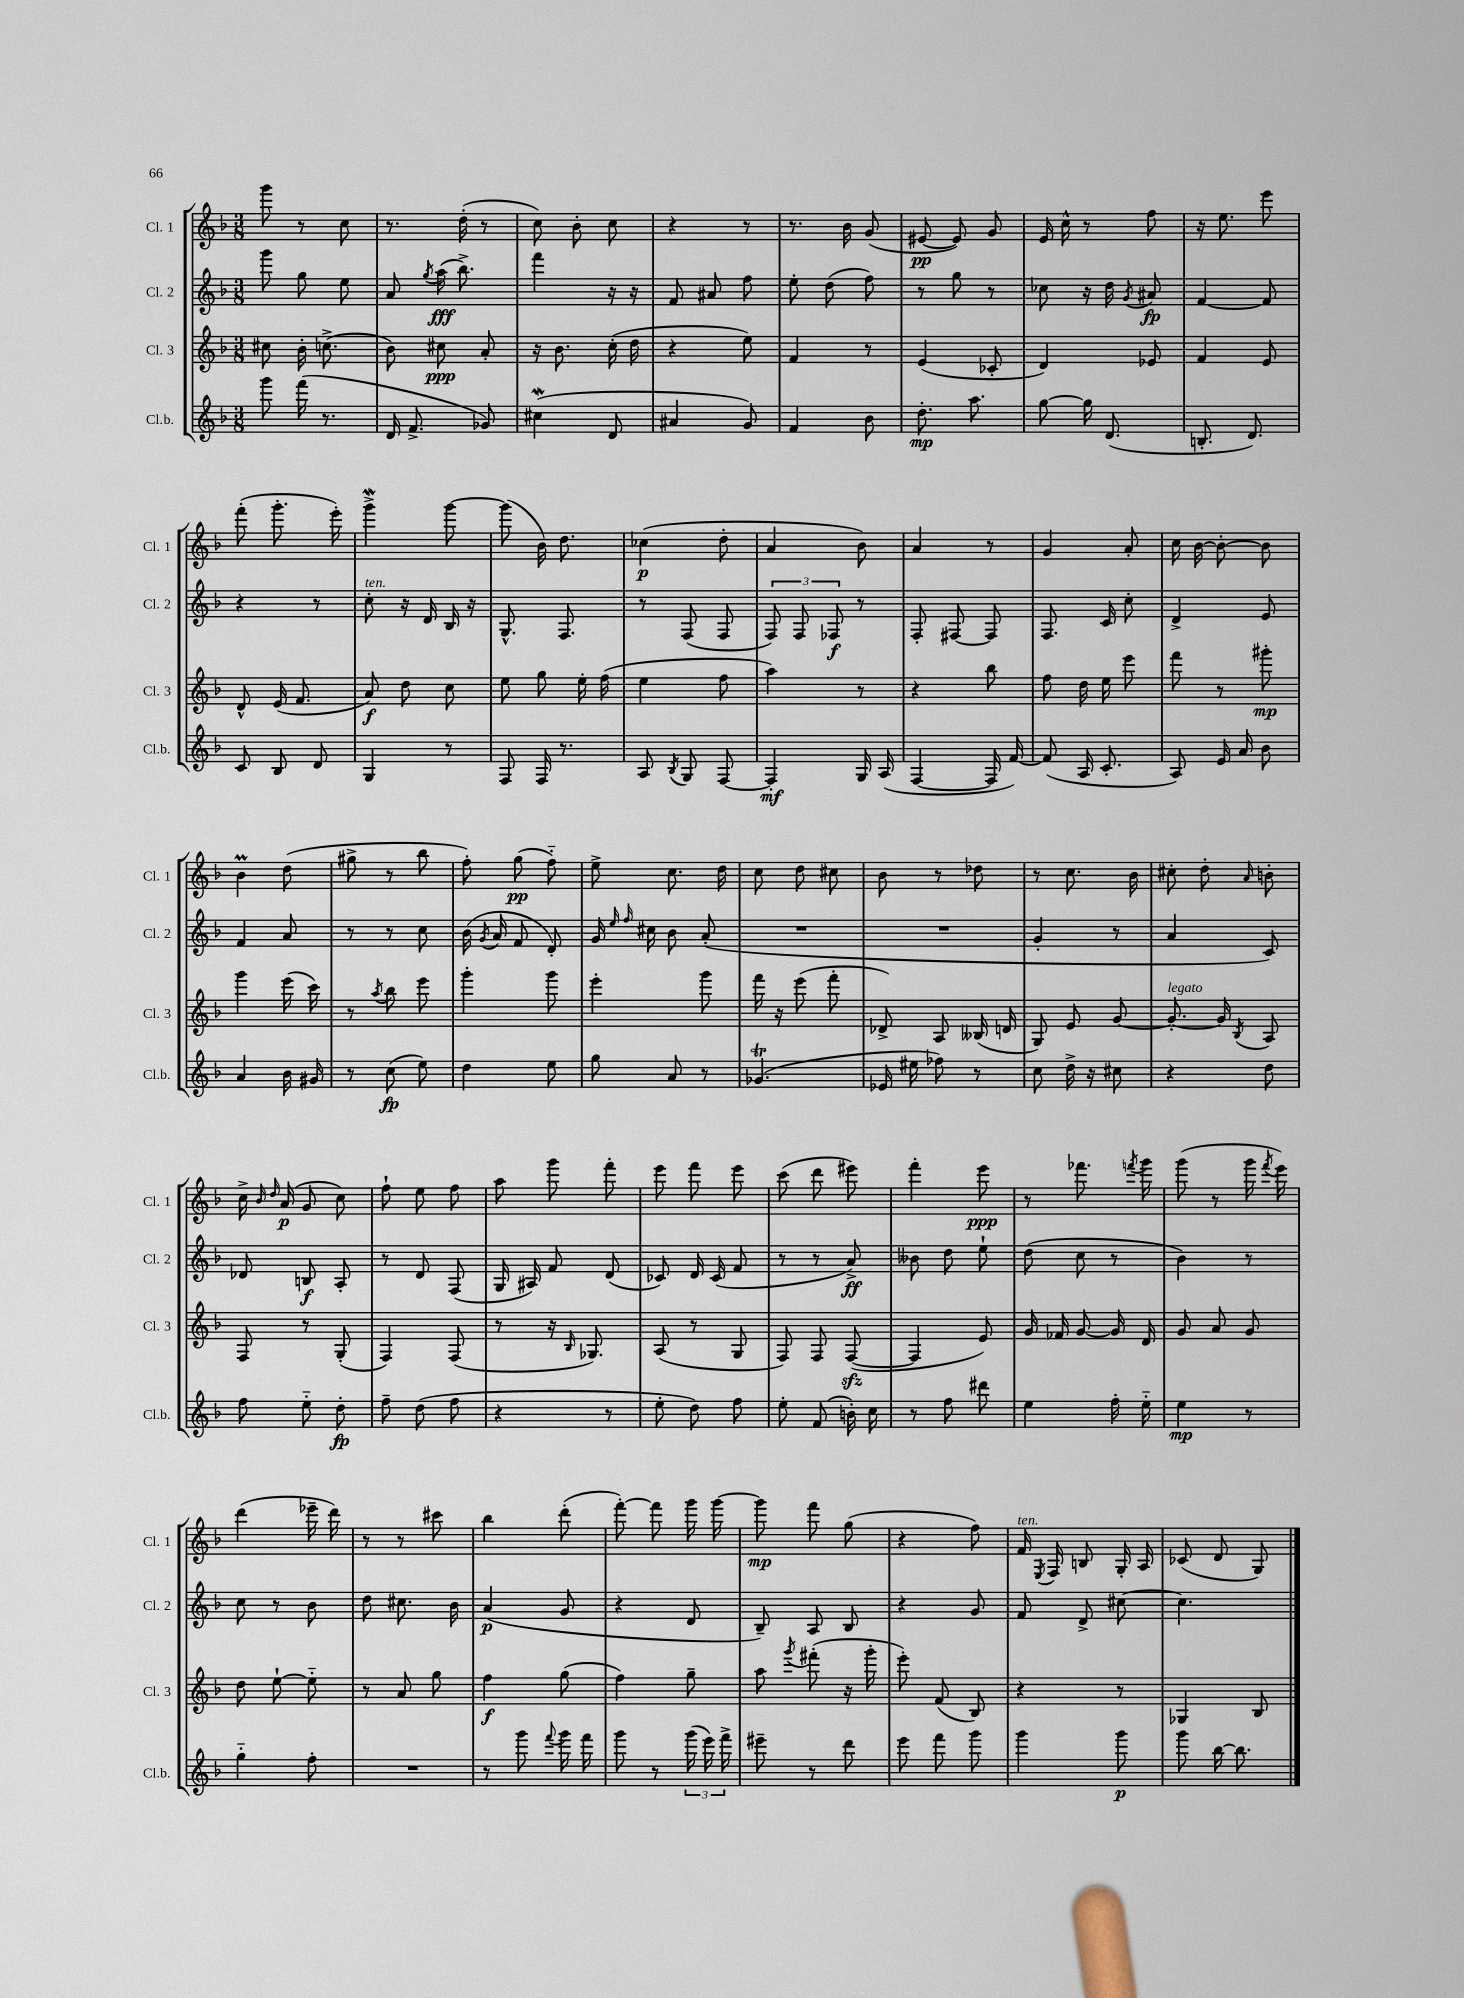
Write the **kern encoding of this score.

**kern	**kern	**kern	**kern
*staff4	*staff3	*staff2	*staff1
*clefG2	*clefG2	*clefG2	*clefG2
*k[b-]	*k[b-]	*k[b-]	*k[b-]
*M3/8	*M3/8	*M3/8	*M3/8
8ggg\	8cc#\	8ggg\	8ggg\
(16fff\	16b-'\	8gg\	8r
8.r	(8.cc^\	.	.
.	.	8ee\	8cc\
=	=	=	=
16d/	8b-\)	8a/	8.r
8.f^/	.	.	.
.	.	8qgg/	.
.	8cc#\	(16aa\	.
.	.	8.bb-^\)	(16dd'\
8g-/)	8a'/	.	8r
=	=	=	=
(4cc#\	16r	4fff\	8cc\)
.	8.b-\	.	.
.	.	.	8b-'\
8d/	(16cc'\	16r	8cc\
.	16dd\	16r	.
=	=	=	=
4a#/	4r	8f/	4r
.	.	8a#/	.
8g/)	8ee\)	8ff\	8r
=	=	=	=
4f/	4f/	8ee'\	8.r
.	.	(8dd\	.
.	.	.	16b-\
8b-\	8r	8ff\)	(8g/
=	=	=	=
8.dd'\	(4e/	8r	[8e#/
.	.	8gg\	8e#/])
8.aa\	.	.	.
.	8c-'/	8r	8g/
=	=	=	=
[8gg\	4d/)	8cc-\	16e/
.	.	.	16cc^^\
16gg\]	.	16r	8r
(8.d/	.	16dd\	.
.	.	8qg/	.
.	8e-/	8a#/	8ff\
=	=	=	=
8.B'/	4f/	[4f/	16r
.	.	.	8.ee\
8.d/)	.	.	.
.	8e/	8f/]	8eee\
=	=	=	=
8c/	8d^^/	4r	(8fff'\
8B-/	(16e/	.	8.ggg'\
.	8.f/	.	.
8d/	.	8r	.
.	.	.	16eee'\)
=	=	=	=
4G/	8a/)	8cc'\	4ggg^\
.	8dd\	16r	.
.	.	16d/	.
8r	8cc\	16B-/	[8ggg\
.	.	16r	.
=	=	=	=
8F/	8ee\	8.G^^/	(8ggg\]
16F/	8gg\	.	16b-\)
8.r	.	8.F/	8.dd\
.	16ee'\	.	.
.	(16ff\	.	.
=	=	=	=
8A/	4ee\	8r	(4cc-\
8qB-/	.	.	.
8G/	.	(8F/	.
[8F/	8ff\	8F/	8dd'\
=	=	=	=
4F'/]	4aa\)	12F/)	4a/
.	.	12F/	.
.	.	12F-/	.
16G/	8r	8r	8b-\)
(16A/	.	.	.
=	=	=	=
[4F/	4r	8F'/	4a/
.	.	[8F#/	.
16F/]	8bb-\	8F#/]	8r
[16f/)	.	.	.
=	=	=	=
(8f/]	8ff\	8.F/	4g/
16A/	16dd\	.	.
8.c'/	16ee\	16c/	.
.	8eee\	8cc'\	8a'/
=	=	=	=
8A/)	8fff\	4d^/	16cc\
.	.	.	[16b-\
16e/	8r	.	8b-'\_
16a/	.	.	.
8b-\	8ggg#'\	8e/	8b-\]
=	=	=	=
4a/	4ggg\	4f/	4b-\
16b-\	(16eee\	8a/	(8dd\
16g#/	16ccc\)	.	.
=	=	=	=
8r	8r	8r	8gg#^\
.	8qaa/	.	.
(8cc\	8bb-\	8r	8r
8ee\)	8eee\	8cc\	8bb-\
=	=	=	=
4dd\	4ggg'\	(16b-\	8ff'\)
.	.	8qg/	.
.	.	16a/	.
.	.	8f/	(8gg\
8ee\	8ggg\	8d'/)	8ff'~\)
=	=	=	=
8gg\	4eee'\	16g/	8ee^\
.	.	16qqee/	.
.	.	16qqff/	.
.	.	16cc#\	.
8a/	.	8b-\	8.cc\
8r	8ggg\	(8a'/	.
.	.	.	16dd\
=	=	=	=
(4.g-/	16fff\	4.r	8cc\
.	16r	.	.
.	(8eee\	.	8dd\
.	8fff'\	.	8cc#\
=	=	=	=
16e-/	8d-^/)	4.r	8b-\
16ee#\	.	.	.
8ff-\)	8A/	.	8r
8r	(16B--/	.	8dd-\
.	16d/	.	.
=	=	=	=
8cc\	8G/)	4g'/	8r
16dd^\	8e/	.	8.cc\
16r	.	.	.
8cc#\	[8g/	8r	.
.	.	.	16b-\
=	=	=	=
4r	8.g'/_	4a/	8cc#'\
.	.	.	8dd'\
.	16g/]	.	.
.	8qB-/	.	16qqa/
8dd\	8A/	8c/)	8b'\
=	=	=	=
8ff\	8F/	8d-/	16cc^\
.	.	.	16qqb-/
.	.	.	16qqdd/
.	.	.	(16a/
8ee'~\	8r	8B/	8g/
8dd'\	(8G'/	8A'/	8cc\)
=	=	=	=
8ff~\	4F/)	8r	8ff`\
(8dd\	.	8d/	8ee\
8ff\	(8F/	(8F/	8ff\
=	=	=	=
4r	8r	16G/	8aa\
.	.	16A#/)	.
.	16r	8f/	8ggg\
.	16qqB-/	.	.
.	8.G-/)	.	.
8r	.	(8d/	8fff'\
=	=	=	=
8ee'\	(8A/	8c-/)	8eee\
8dd\)	8r	16d/	8fff\
.	.	(16c-/	.
8ff\	8G/	8f/	8eee\
=	=	=	=
8ee'\	8F/)	8r	(8ccc\
(8f/	8F/	8r	8ddd\
16b'\)	([8F/	8a^/)	8eee#\)
16cc\	.	.	.
=	=	=	=
8r	4F/]	8b--\	4fff'\
8ff\	.	8dd\	.
8ddd#\	8e/)	8ee`\	8eee\
=	=	=	=
4ee\	16g/	(8dd\	8r
.	16f-/	.	.
.	[8g/	8cc\	8.fff-\
16ff'\	16g/]	8r	.
.	.	.	8qfff/
16ee'~\	16d/	.	16ggg\
=	=	=	=
4ee\	8g/	4b-\)	(8ggg\
.	8a/	.	8r
8r	8g/	8r	16ggg\
.	.	.	8qfff/
.	.	.	16eee\)
=	=	=	=
4gg'~\	8dd\	8cc\	(4ddd\
.	[8ee`\	8r	.
8ff'\	8ee'~\]	8b-\	16eee-~\
.	.	.	16ddd\)
=	=	=	=
4.r	8r	8dd\	8r
.	8a/	8.cc#\	8r
.	8gg\	.	8ccc#\
.	.	16b-\	.
=	=	=	=
8r	4ff\	(4a/	4bb-\
8ggg\	.	.	.
8qqfff/	.	.	.
16ggg\	(8gg\	8g/	(8ddd'\
16fff\	.	.	.
=	=	=	=
8ggg\	4ff\)	4r	[8fff'\)
8r	.	.	8fff\]
(24ggg\	8gg~\	8d/	16ggg\
24eee\)	.	.	.
.	.	.	[16ggg\
24fff^\	.	.	.
=	=	=	=
8eee#~\	8aa\	8B-~/)	8ggg\]
.	8qggg/	.	.
8r	(8fff#'\	8A/	8fff\
8ddd\	16r	8B-/	(8gg\
.	16ggg'\	.	.
=	=	=	=
8eee\	8eee'\)	4r	4r
8fff\	(8f/	.	.
8ggg\	8B-/)	8g/	8ff\)
=	=	=	=
4ggg\	4r	8f/	16f/
.	.	.	8qE/
.	.	.	16F/
.	.	8d^/	8B/
8ggg\	8r	[8cc#\	16G'/
.	.	.	16A/
=	=	=	=
8ggg\	4G-/	4.cc#\]	(8c-/
[16bb-\	.	.	8d/
8.bb-\]	.	.	.
.	8B-/	.	8G/)
==	==	==	==
*-	*-	*-	*-
